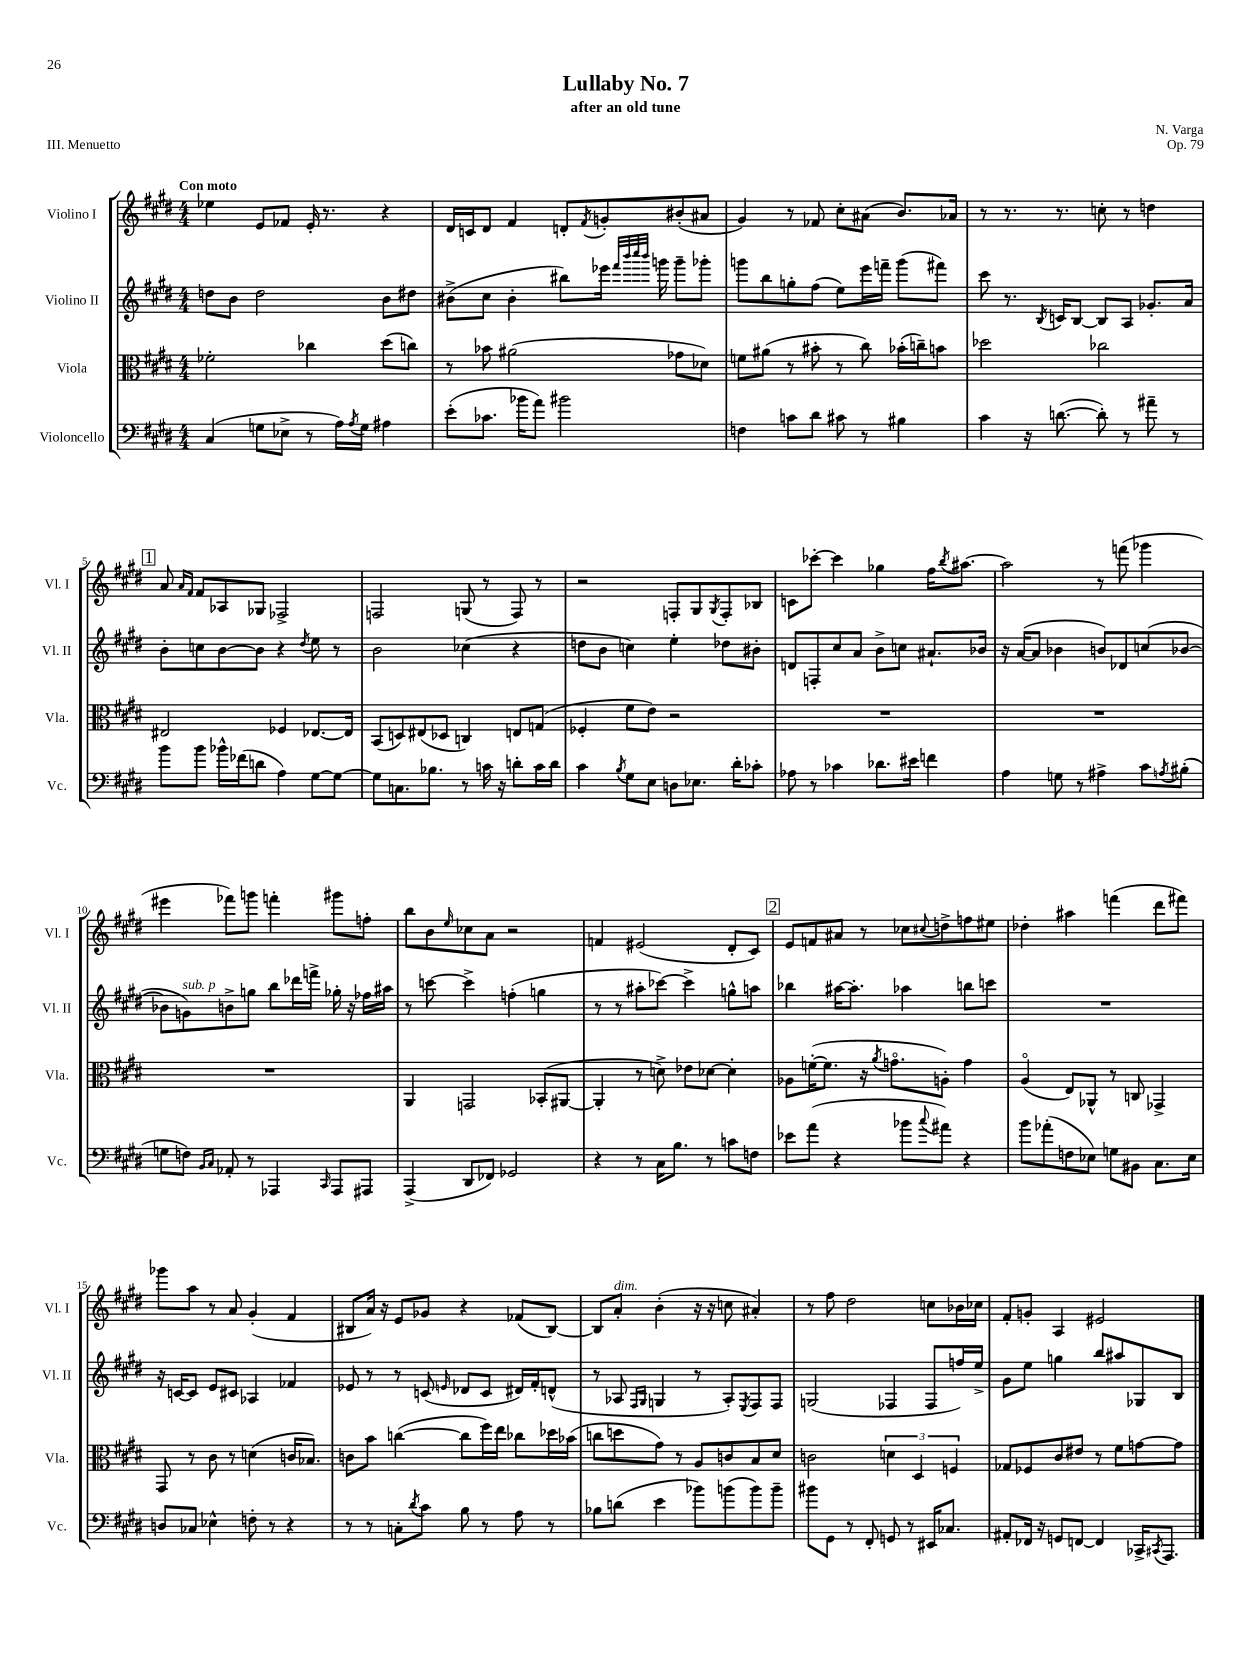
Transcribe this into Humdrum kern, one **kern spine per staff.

**kern	**kern	**kern	**kern
*staff4	*staff3	*staff2	*staff1
*clefF4	*clefC3	*clefG2	*clefG2
*k[f#c#g#d#]	*k[f#c#g#d#]	*k[f#c#g#d#]	*k[f#c#g#d#]
*M4/4	*M4/4	*M4/4	*M4/4
(4C#	2f-'	8dd	4ee-
.	.	8b	.
8G	.	2dd	8e
8E-^	.	.	8f-
8r	4cc-	.	16e'
.	.	.	8.r
16A)	.	.	.
8qA	.	.	.
16G	.	.	.
4A#	(8dd#	8b	4r
.	8cc)	8dd#	.
=	=	=	=
(8e'	8r	(8b#^	16d#
.	.	.	16c
8.c-	8b-	8cc#	8d#
.	(2a#	4b#'	4f#
16b-	.	.	.
8a)	.	.	.
2b#	.	8bb#)	8d'
.	.	.	8qf#
.	.	16eee-	8g'
.	.	32qqfff#	.
.	.	32qqbbb	.
.	.	32qqcccc#	.
.	.	32qqbbb	.
.	.	16ggg	.
.	8g-	8ggg~	(8b#'
.	8d-)	8ggg-'	8a#
=	=	=	=
4F	8f	8ggg	4g#)
.	(8a#	8bb	.
8c	8r	8gg'	8r
8d#	8b#'	(8ff#	8f-
8c#	8r	8ee)	8cc#'
8r	8cc#)	16eee	(8a#
.	.	16fff~	.
4B#	(16b-'	(8ggg	8.b)
.	16cc~)	.	.
.	8b	8fff#)	.
.	.	.	16a-
=	=	=	=
4c#	2dd-	8ccc#	8r
.	.	8.r	8.r
16r	.	.	.
.	.	8qB	.
([8.d	.	16c	8.r
.	.	[8B	.
8d'])	2cc-	8B]	8cc'
8r	.	8A	8r
8a#~	.	8.g-'	4dd
8r	.	.	.
.	.	16a	.
=	=	=	=
8b	2E#	8b'	8a
.	.	.	16qqa
.	.	.	16qqf#
8b	.	8cc	8f#
16b-^^	.	[8b	8A-
(16f-	.	.	.
8d	.	8b]	8G-
4A)	4F-	4r	2F-^
.	.	8qdd#	.
[8G#	[8.E-	8ee	.
8G#_	.	8r	.
.	16E-]	.	.
=	=	=	=
8G#]	(8BB	2b	2F
8.C	8D)	.	.
.	(8E#	.	.
8.B-	.	.	.
.	8D-	.	.
8r	4C)	(4cc-	(8G
16c	.	.	8r
16r	.	.	.
8d'	8E	4r	8F)
16c	(8G	.	8r
16d	.	.	.
=	=	=	=
4c#	4F-'	8dd	2r
.	.	8b	.
8qB	.	.	.
8G#	8f#	4cc)	.
8E	8e)	.	.
8D	2r	4ee'	8F'
8.E-	.	.	8G#
.	.	.	8qG#
.	.	8dd-	8F'
16d#'	.	.	.
8c-'	.	8b#'	8B-
=	=	=	=
8A-	1r	8d	8c
8r	.	8F'	[8ccc-'
4c-	.	8cc#	4ccc-]
.	.	8a	.
8.d-	.	8b^	4gg-
.	.	8cc	.
16e#	.	.	.
4f	.	8.a#`	16ff#
.	.	.	8qbb
.	.	.	[8.aa#
.	.	16b-	.
=	=	=	=
4A	1r	16r	2aa#]
.	.	([16a	.
.	.	8a]	.
8G	.	4b-	.
8r	.	.	.
4A#^	.	8b)	8r
.	.	8d-	(8fff
8c#	.	(8cc	4ggg-
8qA	.	.	.
(8B#'	.	[8b-	.
=	=	=	=
8G	1r	8b-]	4eee#
8F)	.	8g)	.
16qqBB	.	.	.
16qqC#	.	.	.
8AA-'	.	8b^	8fff-)
8r	.	8gg	8ggg
4AAA-	.	8bb	4fff'
.	.	16ddd-	.
.	.	16fff^	.
16qqCC#	.	.	.
8AAA-	.	16gg-'	8ggg#
.	.	16r	.
8AAA#	.	16ff-	8ff'
.	.	16aa#	.
=	=	=	=
(4AAA^	4AA	8r	8bb
.	.	[8ccc	8b
.	.	.	16qqee
8DD#	2GG	4ccc^]	8cc-
8FF-)	.	.	8a
2GG-	.	(4ff'	2r
.	(8BB-'	4gg	.
.	[8AA#	.	.
=	=	=	=
4r	4AA#']	8r	4f
.	.	8r	.
8r	8r	8aa#'	(2e#
16C#	8d^)	[8ccc-)	.
8.B	.	.	.
.	8e-	4ccc-^]	.
8r	[8d-	.	.
8c	4d-']	8gg^^	8d#'
8F	.	8aa	8c#)
=	=	=	=
8e-	8A-	4bb-	8e
(8a	([16f'	.	8f
.	8.f]	.	.
4r	.	[16aa#	8a#
.	.	8.aa#']	.
.	16r	.	8r
.	8qa	.	.
.	8.go	.	.
8b-	.	4aa-	8cc-
8qqcc#	.	.	8qqcc#
8a#)	8A')	.	8dd^
4r	4g	8bb	8ff
.	.	8ccc	8ee#
=	=	=	=
8b	(4Ao	1r	4dd-'
(8a-'	.	.	.
8F	8E)	.	4aa#
8E-)	8AA-^^	.	.
8G	8r	.	(4fff
8BB#	8C	.	.
8.C#	4GG-^	.	8ddd#
.	.	.	8fff#)
16E-	.	.	.
=	=	=	=
8D	8GG#	16r	8ggg-
.	.	[16c	.
8C-	8r	8c]	8aa
4E-^^	8c#	8e	8r
.	8r	8c#	8a
8F'	(4d	4A-	(4g#'
8r	.	.	.
4r	16c	4f-	4f#
.	8.B-)	.	.
=	=	=	=
8r	8c	8e-	8B#
8r	8b	8r	16a)
.	.	.	16r
8C'	([4cc	8r	8e
8qd#	.	.	.
8c#	.	(8c	8g-
.	.	16qqe	.
8B	8cc]	8d-	4r
8r	16ff#)	8c	.
.	16ee	.	.
8A	8cc-	16d#)	(8f-
.	.	16f#'	.
8r	16dd-	(8d^^	[8B#)
.	(16b-	.	.
=	=	=	=
8B-	8cc	8r	8B#]
(8d	8dd	8A-	8a'
.	.	16qqF#	.
.	.	16qqG#	.
4e	8g#)	4G	(4b'
.	8r	.	.
8b-)	8A	8r	16r
.	.	.	16r
(8b	8c	8A-')	8cc
.	.	8qE	.
8b)	8B	8F#	4a#')
8b~	8d#	8F#	.
=	=	=	=
8b#	2c	(2G	8r
8GG#	.	.	8ff#
8r	.	.	2dd#
8FF#'	.	.	.
8GG	6d	4F-	.
8r	.	.	.
.	6D#	.	.
16EE#	.	8F-	8cc
8.C-	.	.	.
.	6F	.	.
.	.	16ff)	16b-
.	.	16ee^	16cc-
=	=	=	=
8AA#'	8G-	8g#	8f#'
16FF-	8F-	8ee	8g'
16r	.	.	.
8GG	8c#	4gg	4A
[8FF	8e#	.	.
4FF]	8r	8bb	2e#
.	8f#	8aa#	.
16CC-^	[8g	8G-	.
8qCC#	.	.	.
8.AAA	.	.	.
.	8g]	8B	.
==	==	==	==
*-	*-	*-	*-
